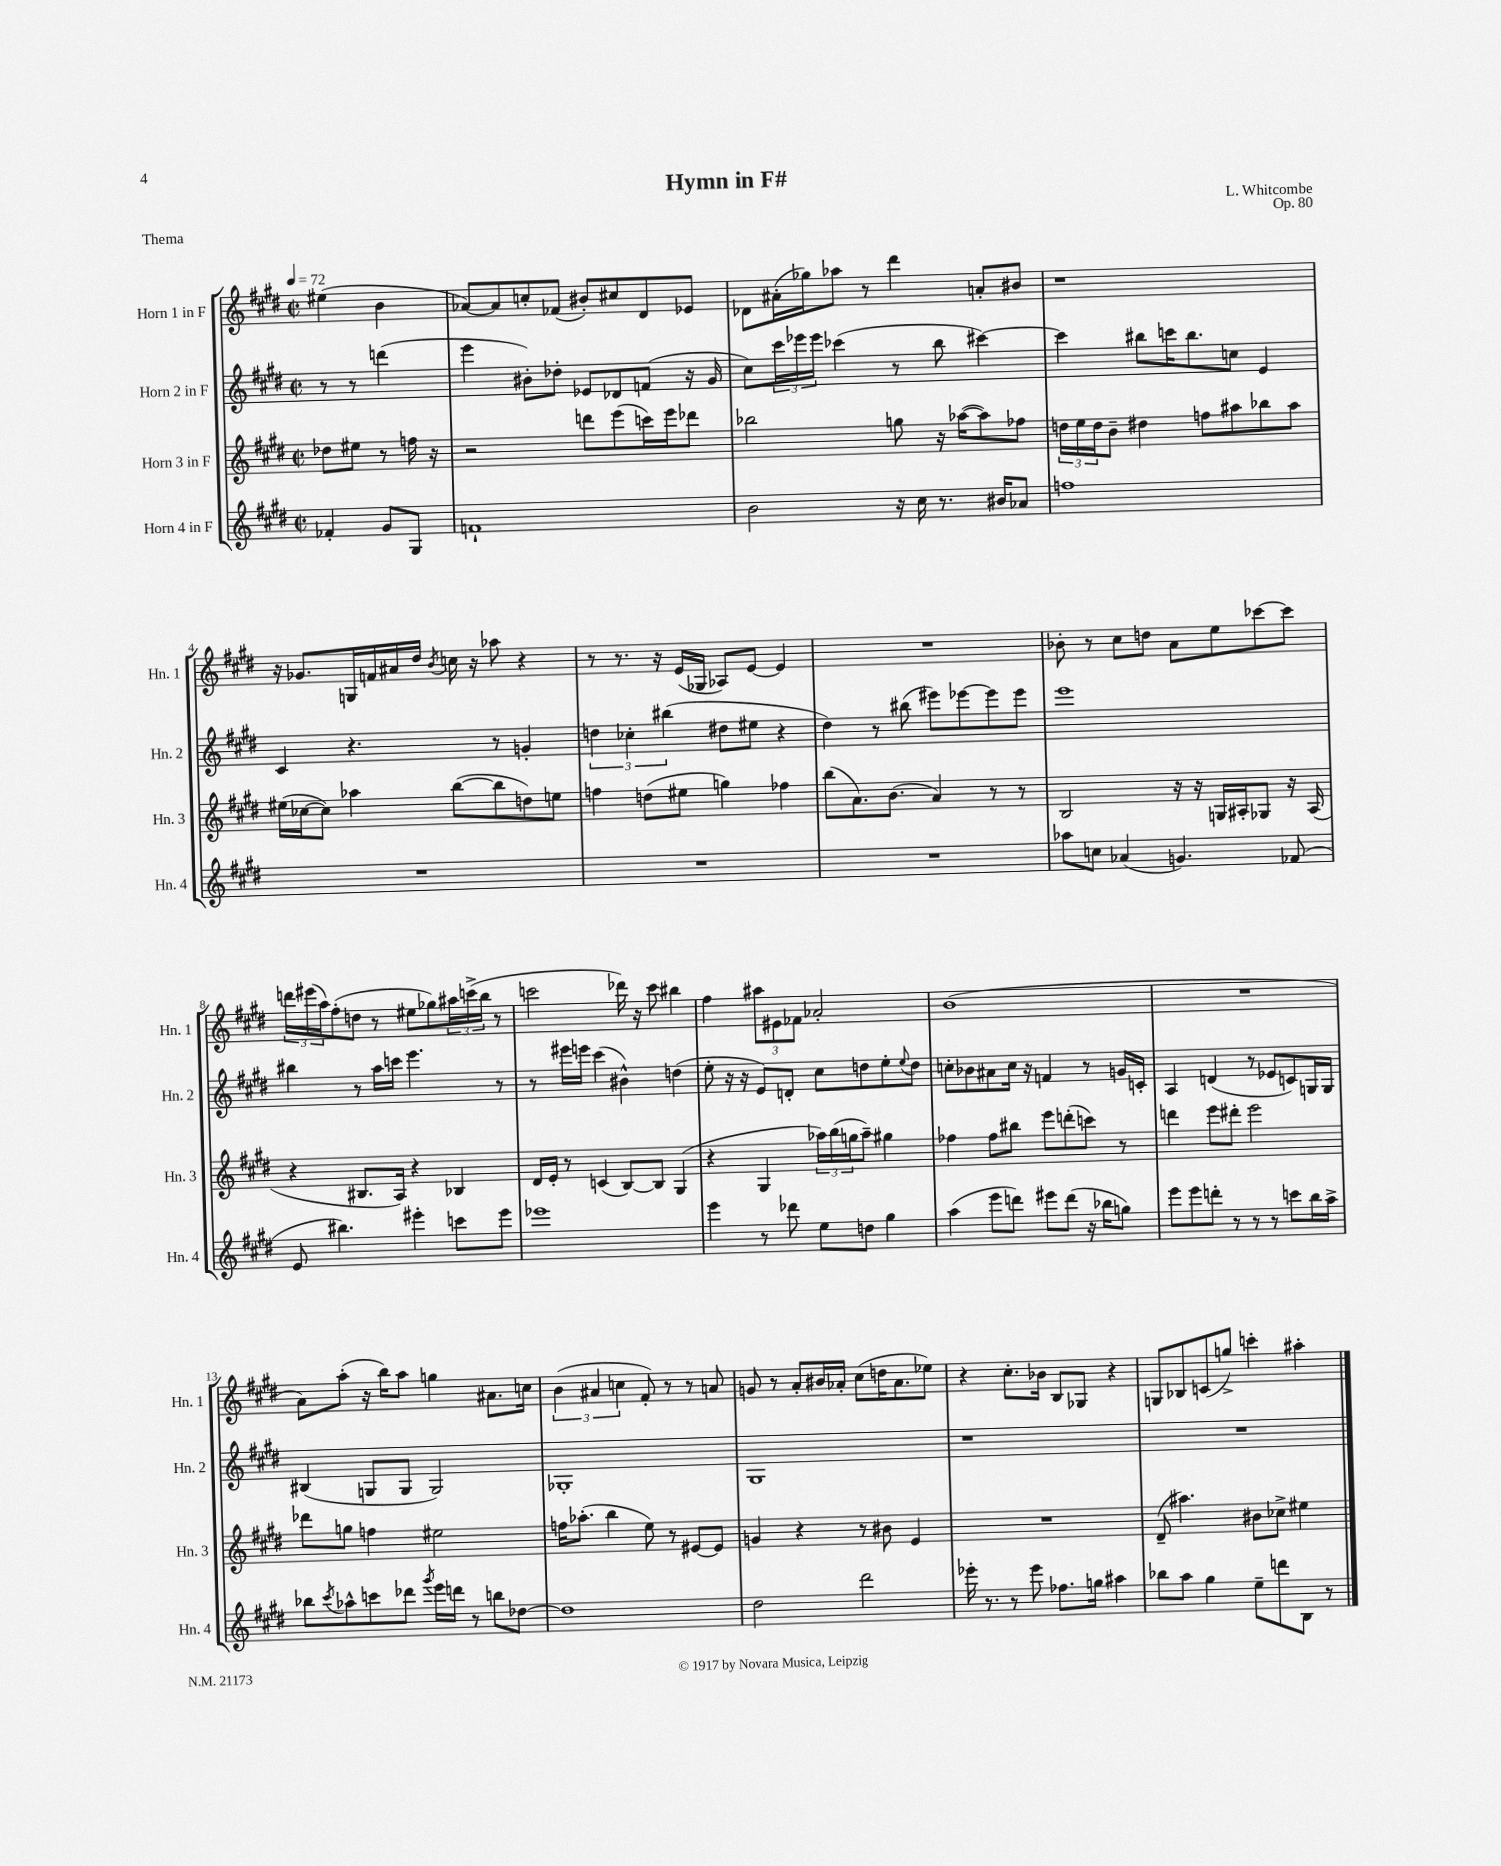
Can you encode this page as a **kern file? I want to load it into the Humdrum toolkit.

**kern	**kern	**kern	**kern
*staff4	*staff3	*staff2	*staff1
*clefG2	*clefG2	*clefG2	*clefG2
*k[f#c#g#d#]	*k[f#c#g#d#]	*k[f#c#g#d#]	*k[f#c#g#d#]
*M2/2	*M2/2	*M2/2	*M2/2
*met(c|)	*met(c|)	*met(c|)	*met(c|)
*MM72	*MM72	*MM72	*MM72
4f-'/	8dd-\L	8r	(4ee#\
.	8ee#\J	8r	.
8g#/L	8r	(4ddd\	4b\
8G#/J	16ff\	.	.
.	16r	.	.
=	=	=	=
1f`	2r	4eee\	[8a-/L)
.	.	.	8a-/]
.	.	8b#'\L)	8cc'/
.	.	8dd-'\J	(8f-/J
.	8ddd\L	8e-/L	8b#'/L)
.	(8eee\	8d-/	8cc#/
.	16ccc\L)	(8f/J	8d#/
.	16eee\J	.	.
.	8ddd-\J	16r	8e-/J
.	.	16g#/	.
=	=	=	=
2b\	2bb-\	8cc#\L)	8d-\L
.	.	24ccc#\L	(16a#'\L
.	.	24eee-\	.
.	.	.	16gg-\J)
.	.	24eee-\JJ	.
.	.	(4ccc-\	8aa-\J
.	.	.	8r
16r	8gg\	8r	4ddd#\
16cc#\	.	.	.
8.r	16r	8bb\	.
.	([16aa-\LK	.	.
.	8aa-\])	[4ccc#\)	8a'/L
16b#/LK	.	.	.
8a-/J	8ff-\J	.	8b#/J
=	=	=	=
1ff	24dd\LL	4ccc#\]	1r
.	24ee\	.	.
.	24dd\J	.	.
.	8b~\J	.	.
.	4dd#\	8bb#\L	.
.	.	16ccc\K	.
.	.	8.bb#\	.
.	8ff\L	.	.
.	8aa#\	8cc\J	.
.	8bb-\	4e/	.
.	8aa#\J	.	.
=	=	=	=
1r	(16ee#\LL	4c#/	16r
.	[16cc-\J	.	8.g-/L
.	8cc-\]J)	.	.
.	4aa-\	4.r	16G/L
.	.	.	16f/
.	.	.	16a#/
.	.	.	16dd#/JJ
.	.	.	8qb/
.	([8bb\L	.	16cc\
.	.	.	16r
.	8bb\]	8r	8aa-\
.	8dd\)	4g'/	4r
.	8ee\J	.	.
=	=	=	=
1r	4ff\	6dd\	8r
.	.	.	8.r
.	.	6cc-'\	.
.	(8dd\L	.	.
.	.	.	16r
.	.	(6bb#\	.
.	8ee#\J	.	(16e/LL
.	.	.	16G-/JJ
.	4gg\)	8dd#\L	8A-/L)
.	.	8ee#\J	[8e/J
.	4ff-\	4r	4e/]
=	=	=	=
1r	(8bb\L	4dd#\)	1r
.	8.a\)	.	.
.	.	8r	.
.	(8.b\J	.	.
.	.	(8bb#\	.
.	4a/)	8eee#\L)	.
.	.	[8eee-\	.
.	8r	8eee-\]	.
.	8r	8eee-\J	.
=	=	=	=
8aa-\L	2B/	1eee	8b-'\
8cc\J	.	.	8r
(4a-/	.	.	8cc#\L
.	.	.	8dd\J
4.g/)	16r	.	8a\L
.	16r	.	.
.	16G/LL	.	8ee\
.	16A#'/J	.	.
.	8G-/J	.	[8ccc-\
(8f-/	16r	.	8ccc-\]J
.	(16A#/	.	.
=	=	=	=
8e/	4r	4bb#\	24ddd\LL
.	.	.	(24eee#\
.	.	.	24aa\J)
4.bb#\)	.	.	(8ff#'\
.	8.B#/L	8r	8dd\J
.	.	16aa\LL	8r
.	16A/Jk)	16ccc\JJ	.
4eee#'\	4r	4.eee\	8ee#\L
.	.	.	8gg-\)
8ccc\L	4B-/	.	24aa#\L
.	.	.	(24ccc^\
.	.	.	24bb\JJ
8eee#\J	.	8r	8r
=	=	=	=
1eee-	16d#/LL	8r	2ccc\
.	16e'/JJ	.	.
.	8r	16eee#\LL	.
.	.	16eee\JJ	.
.	(4c/	(4ccc#\	.
.	[8B/L)	4b#^^\)	16ddd-\)
.	.	.	16r
.	8B/]J	.	8ccc\
.	(4G#/	(4dd\	4bb#\
=	=	=	=
4eee\	4r	8ee'\	4ff#\
.	.	16r	.
.	.	16r	.
8r	4G#/	8e/L)	12aa#\L
.	.	.	12e#\
8ddd-\	.	8d'/J	.
.	.	.	12f-\J
8ee\L	24aa-\LL)	8cc#\L	2a-'/
.	(24bb\	.	.
.	24gg\J	.	.
8dd\J	8aa-~\J)	8dd\	.
4gg#\	4gg#\	8ee'\	.
.	.	8qqee/	.
.	.	8dd\J	.
=	=	=	=
(4aa\	4ff-\	8cc'\L	(1b
.	.	8b-\	.
8eee\L	8ff-\L	8a#\	.
8ddd\J)	8bb#\J	16cc\Jk	.
.	.	16r	.
8eee#\L	8eee\L	4f/	.
(8ddd\J	(8ddd'\	.	.
16r	8ccc\J)	8r	.
16bb-\LK	.	.	.
8gg\J)	8r	16g/LL	.
.	.	16c'/JJ	.
=	=	=	=
8eee\L	4ddd\	4A/	1r
8eee\	.	.	.
8ddd'\J	8eee\L	(4d/	.
8r	8ddd#'\J	.	.
8r	2eee\	8r	.
8r	.	8e-/L	.
8ccc\L	.	8c/)	.
16bb\L	.	16G/L	.
16aa^\JJ	.	16G/JJ	.
=	=	=	=
8bb-\L	8ddd-\L	(4B#/	8a\L)
8qccc#/	.	.	.
8aa-^^\	8gg\J	.	(8aa'\J
8ccc\	4ff\	8G/L	16r
.	.	.	16bb\LK)
8ddd-\J	.	8G/J	8aa\J
8qggg#/	.	.	.
16eee\LL	2ee#\	2G/)	4gg\
16ddd\JJ	.	.	.
8r	.	.	.
8bb\L	.	.	8.a#\L
[8dd-\J	.	.	.
.	.	.	16cc\Jk
=	=	=	=
1dd-]	16ff\LK	1G-'	(6b\
.	(8.aa-'\J	.	.
.	.	.	6a#/
.	4bb\	.	.
.	.	.	6cc\
.	8ee\)	.	8f#'/)
.	8r	.	8r
.	[8e#/L	.	8r
.	8e#/]J	.	8a/
=	=	=	=
2dd#\	4g/	1G#	8g/
.	.	.	8r
.	4r	.	8a'/L
.	.	.	16b#/L
.	.	.	16a-'/JJ
2ddd#\	8r	.	(8cc#\L
.	8b#\	.	16dd\K
.	.	.	8.a-\
.	4e/	.	.
.	.	.	8ee-\J)
=	=	=	=
16eee-'\	1r	1r	4r
8.r	.	.	.
8r	.	.	8.cc#'\L
8eee-\	.	.	.
.	.	.	16b-\Jk
8.ff-\L	.	.	8B/L
.	.	.	8G-/J
16gg\Jk	.	.	.
4aa#\	.	.	4r
=	=	=	=
8bb-\L	(8d#~/	1r	8G/L
8aa\J	4.aa#\)	.	8B-/
4gg#\	.	.	(8c/
.	.	.	8gg^/J)
8ee~\L	8b#\L	.	4ccc'\
8ddd\	8cc-^\J	.	.
8B\J	4ee#\	.	4aa#'\
8r	.	.	.
==	==	==	==
*-	*-	*-	*-
